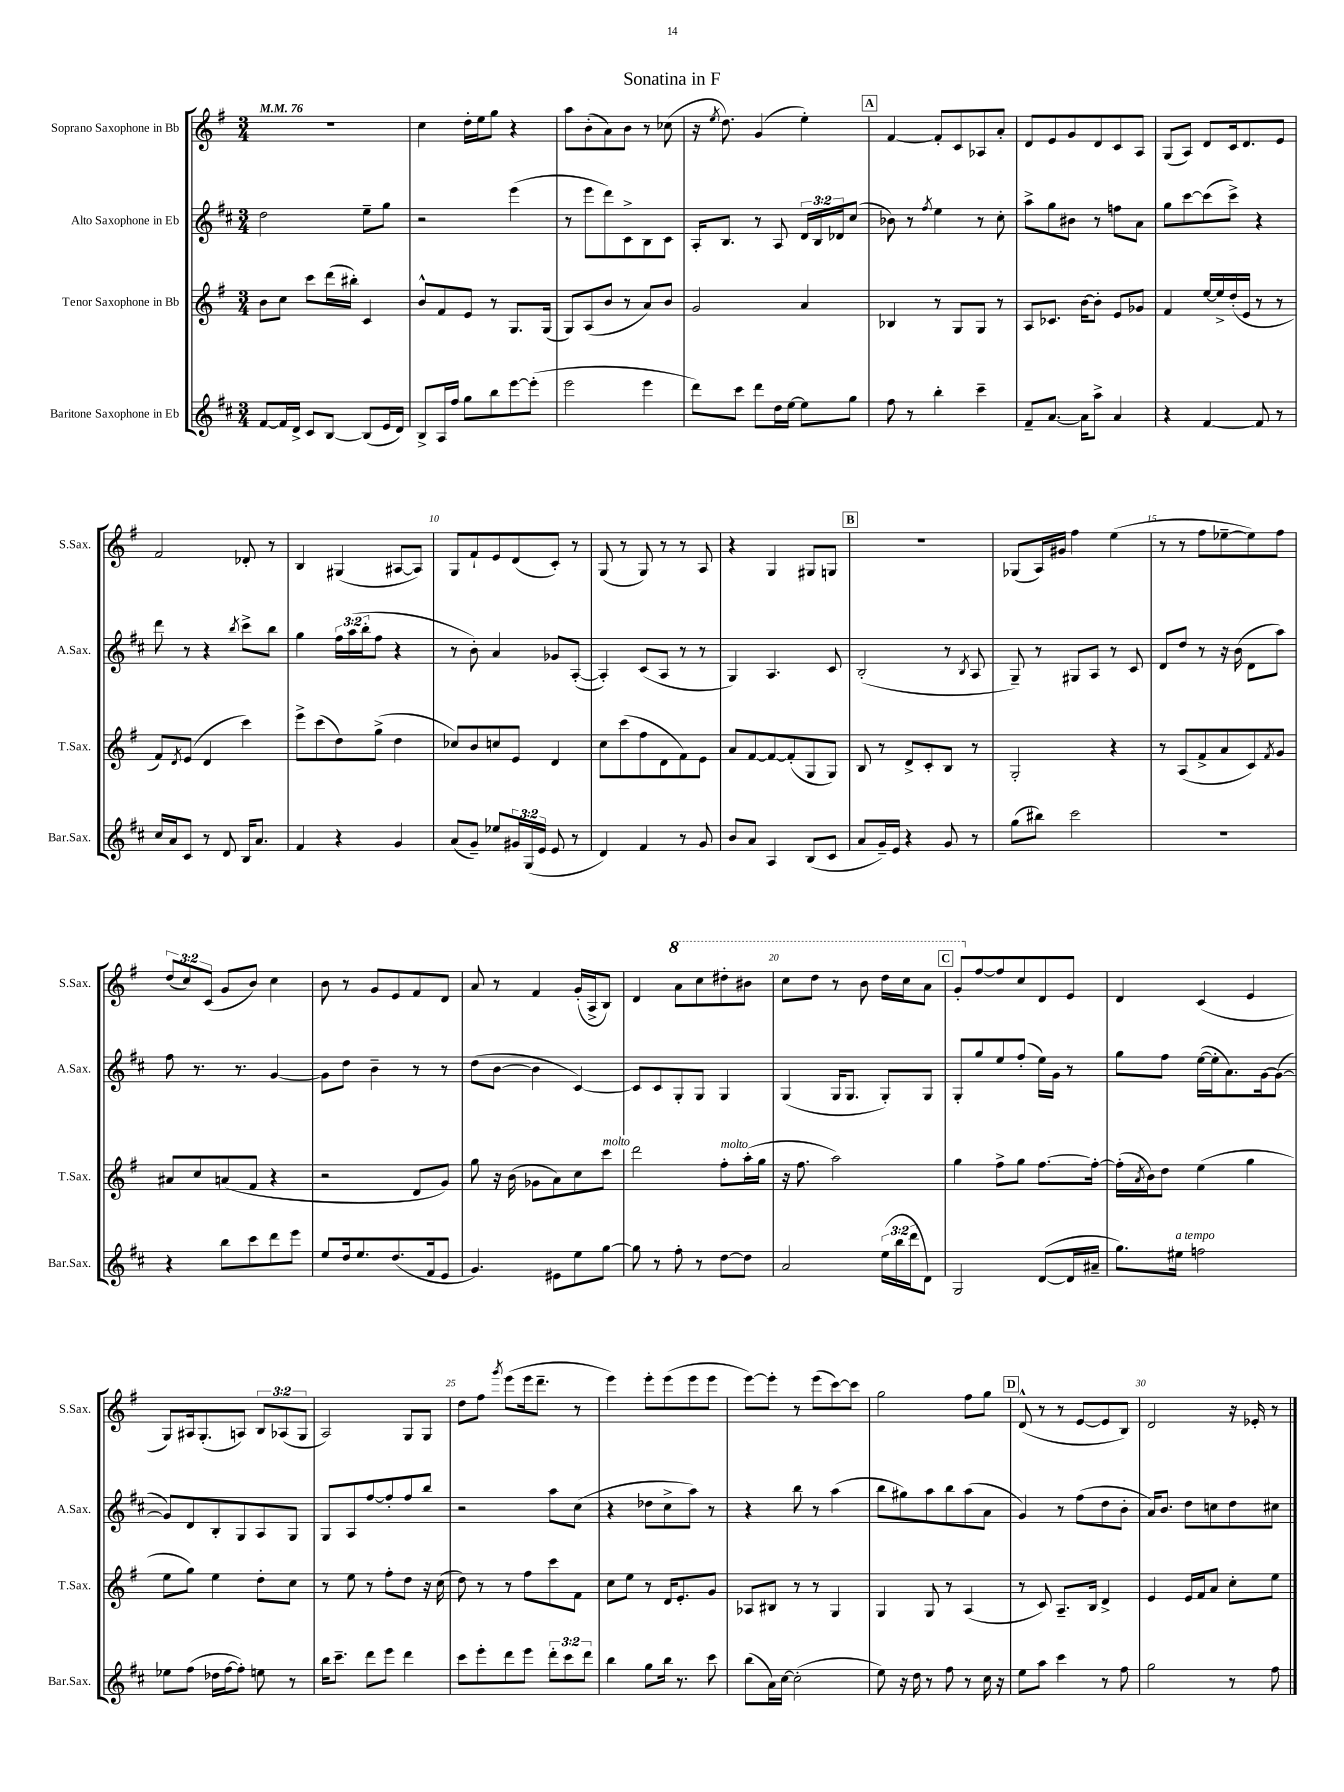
\header { title = "Sonatina in F" }
<<
\new StaffGroup <<
\new Staff = "s0" \with { instrumentName = "Soprano Saxophone in Bb" shortInstrumentName = "S.Sax." } {
    \clef treble \key g \major \numericTimeSignature \time 3/4 \override Staff.TupletNumber.text = #tuplet-number::calc-fraction-text \tempo 4 = 76
    R2. |
    c''4 d''16-. e''16 g''8 r4 |
    a''8 b'8-.( a'8) b'8 r8 ces''8( |
    r16 \acciaccatura { e''8 } d''8.) g'4( e''4-.) |
    \mark \markup { \box "A" } fis'4~ fis'8-. c'8 aes8 a'8-. |
    d'8 e'8 g'8 d'8 c'8 a8 |
    g8( a8) d'8 c'16 d'8. e'8 |
    fis'2 des'8-. r8 |
    b4 gis4( ais8~ ais8) |
    g8 fis'8-! e'8 d'8( c'8-.) r8 |
    g8( r8 g8) r8 r8 a8 |
    r4 g4 gis8 g8 |
    \mark \markup { \box "B" } R2. |
    ges8( a16) gis'16 fis''4 e''4( |
    r8 r8 fis''8 ees''8~-- ees''8) fis''8 |
    \tuplet 3/2 { d''8( c''8) c'8( } g'8 b'8) c''4 |
    b'8 r8 g'8 e'8 fis'8 d'8 |
    a'8 r8 fis'4 g'16-.( a16-> b8) |
    d'4 \ottava #1 a''8 c'''8 dis'''8-. bis''8 |
    c'''8 d'''8 r8 b''8 d'''16 c'''16 a''8 |
    \mark \markup { \box "C" } g''8-. \ottava #0 fis''8~ fis''8 c''8 d'8 e'8 |
    d'4 c'4( e'4 |
    g8) ais16 g8.-.( a8) \tuplet 3/2 { b8 aes8( g8 } |
    a2) g8 g8 |
    d''8 fis''8 \acciaccatura { g'''8 } e'''8( e'''16 d'''8.-- r8 |
    e'''4) e'''8-. e'''8( e'''8 e'''8 |
    e'''8~) e'''8-. r8 e'''8( c'''8~) c'''8 |
    g''2 fis''8 g''8 |
    \mark \markup { \box "D" } d'8-^( r8 r8 e'8~ e'8 b8) |
    d'2 r16 ees'16-. r8 \bar "|." |
}
\new Staff = "s1" \with { instrumentName = "Alto Saxophone in Eb" shortInstrumentName = "A.Sax." } {
    \clef treble \key d \major \numericTimeSignature \time 3/4 \override Staff.TupletNumber.text = #tuplet-number::calc-fraction-text
    d''2 e''8-- g''8 |
    r2 e'''4( |
    r8 e'''8 d'''8) cis'8-> b8 cis'8 |
    a16-. b8. r8 a8 \tuplet 3/2 { d'16 b16 des'16 } cis''8( |
    \mark \markup { \box "A" } bes'8) r8 \acciaccatura { fis''8 } e''4 r8 cis''8-. |
    a''8-> g''8 bis'8 r8 f''8 a'8 |
    g''8 cis'''8~ cis'''8( cis'''8->) r4 |
    d'''8 r8 r4 \acciaccatura { b''8 } cis'''8-> b''8 |
    g''4 \tuplet 3/2 { fis''16 a''16( b''16-. } fis''8 r4 |
    r8 b'8-.) a'4 ges'8 a8~-.( |
    a4-.) cis'8( a8 r8 r8 |
    g4) a4. cis'8 |
    \mark \markup { \box "B" } b2-.( r8 \acciaccatura { b8 } a8 |
    g8--) r8 gis8 a8 r8 cis'8 |
    d'8 d''8 r8 r16 b'16( d'8 a''8) |
    fis''8 r8. r8. g'4~ |
    g'8 d''8 b'4-- r8 r8 |
    d''8( b'8~ b'4 cis'4~) |
    cis'8 cis'8 g8-. g8 g4 |
    g4( g16 g8. g8-.) g8 |
    \mark \markup { \box "C" } g8-. g''8 e''8 fis''8-.( e''16) g'16 r8 |
    g''8 fis''8 e''16~( e''16-. a'8.) g'16~ g'8~( |
    g'8) d'8 b8-. g8 a8 g8 |
    g8 a8 fis''8~ fis''8-. fis''8 b''8 |
    r2 a''8 cis''8( |
    r4 des''8 cis''8-> a''8) r8 |
    r4 b''8 r8 a''4( |
    b''8 gis''8) a''8 b''8 a''8( a'8 |
    \mark \markup { \box "D" } g'4) r8 fis''8( d''8 b'8-. |
    a'16) b'8. d''8 c''8 d''8 cis''8 \bar "|." |
}
\new Staff = "s2" \with { instrumentName = "Tenor Saxophone in Bb" shortInstrumentName = "T.Sax." } {
    \clef treble \key g \major \numericTimeSignature \time 3/4
    b'8 c''8 c'''8 d'''16( bis''16-.) c'4 |
    b'8-^ fis'8 e'8 r8 g8. g16( |
    g8) a8( b'8 r8 a'8) b'8 |
    g'2 a'4 |
    \mark \markup { \box "A" } bes4 r8 g8 g8 r8 |
    a8 ces'8. b'16~ b'8-. e'8 ges'8 |
    fis'4 e''16~ e''16-> d''16-.( e'16 r8 r8 |
    fis'8) \acciaccatura { d'8 } e'8( d'4 c'''4) |
    e'''8-> c'''8( d''8) g''8->( d''4 |
    ces''8) b'8 c''8 e'8 d'4 |
    c''8 c'''8( fis''8 d'8 fis'8) e'8 |
    a'8 fis'8~ fis'8~ fis'8-.( g8 g8) |
    \mark \markup { \box "B" } b8 r8 d'8-> c'8-. b8 r8 |
    g2-. r4 |
    r8 a8( fis'8-> a'8 c'8) \acciaccatura { fis'8 } g'8 |
    ais'8 c''8 a'8( fis'8 r4 |
    r2 d'8 g'8) |
    g''8 r16 b'16( ges'8 a'8) c''8 c'''8^\markup { \italic "molto" } |
    d'''2 fis''8-.^\markup { \italic "molto" } a''16-.( g''16 |
    r16 fis''8. a''2) |
    \mark \markup { \box "C" } g''4 fis''8-> g''8 fis''8.~ fis''16~-. |
    fis''16-.( \acciaccatura { a'8 } b'16) d''8 e''4( g''4 |
    e''8 g''8) e''4 d''8-. c''8 |
    r8 e''8 r8 fis''8-. d''8 r16 c''16( |
    d''8) r8 r8 fis''8 c'''8 fis'8 |
    c''8 e''8 r8 d'16 e'8.-. g'8 |
    aes8 bis8 r8 r8 g4 |
    g4 g8 r8 a4( |
    \mark \markup { \box "D" } r8 c'8) a8.-- b16 d'4-> |
    e'4 e'16 fis'16 a'8 c''8-. e''8 \bar "|." |
}
\new Staff = "s3" \with { instrumentName = "Baritone Saxophone in Eb" shortInstrumentName = "Bar.Sax." } {
    \clef treble \key d \major \numericTimeSignature \time 3/4 \override Staff.TupletNumber.text = #tuplet-number::calc-fraction-text
    fis'8~ fis'16 d'16-> cis'8 b8~ b8( e'16 d'16) |
    b8-> a16 fis''16 g''8 b''8 e'''8~ e'''8-.( |
    e'''2 e'''4 |
    d'''8) cis'''8 d'''8 d''16 e''16~ e''8 g''8 |
    \mark \markup { \box "A" } fis''8 r8 b''4-. cis'''4-- |
    fis'8-- a'8.~ a'16 a''8-> a'4 |
    r4 fis'4~ fis'8 r8 |
    cis''16 a'16 cis'8 r8 d'8 b16 a'8. |
    fis'4 r4 g'4 |
    a'8( g'8--) ees''8 \tuplet 3/2 { gis'16 g16( e'16 } e'8 r8 |
    d'4) fis'4 r8 g'8 |
    b'8 a'8 a4 b8( cis'8 |
    \mark \markup { \box "B" } a'8 g'16--) e'16 r4 g'8 r8 |
    g''8( bis''8) cis'''2 |
    R2. |
    r4 b''8 cis'''8 d'''8 e'''8 |
    e''8 d''16 e''8. d''8.( fis'16 e'8 |
    g'4.) eis'8 e''8 g''8~ |
    g''8 r8 fis''8-. r8 d''8~ d''8 |
    a'2 \tuplet 3/2 { e''16( b''16 d'''16 } d'8) |
    \mark \markup { \box "C" } g2 d'8~( d'16 ais'16-- |
    g''8.) eis''16^\markup { \italic "a tempo" } f''2 |
    ees''8 fis''8( des''16 fis''16~ fis''8-.) e''8 r8 |
    b''16 cis'''8.-- d'''8 e'''8 d'''4 |
    cis'''8 e'''8-. d'''8 e'''8 \tuplet 3/2 { d'''8-. cis'''8 d'''8 } |
    b''4 g''8 b''16 r8. cis'''8 |
    b''8( a'16) cis''16~ cis''2-.( |
    e''8) r16 d''16 r8 fis''8 r8 cis''16 r16 |
    \mark \markup { \box "D" } e''8 a''8 cis'''4 r8 fis''8 |
    g''2 r8 fis''8 \bar "|." |
}
>>
>>
\layout { \context { \Score \override BarNumber.break-visibility = ##(#f #t #t) barNumberVisibility = #(every-nth-bar-number-visible 5) } }
